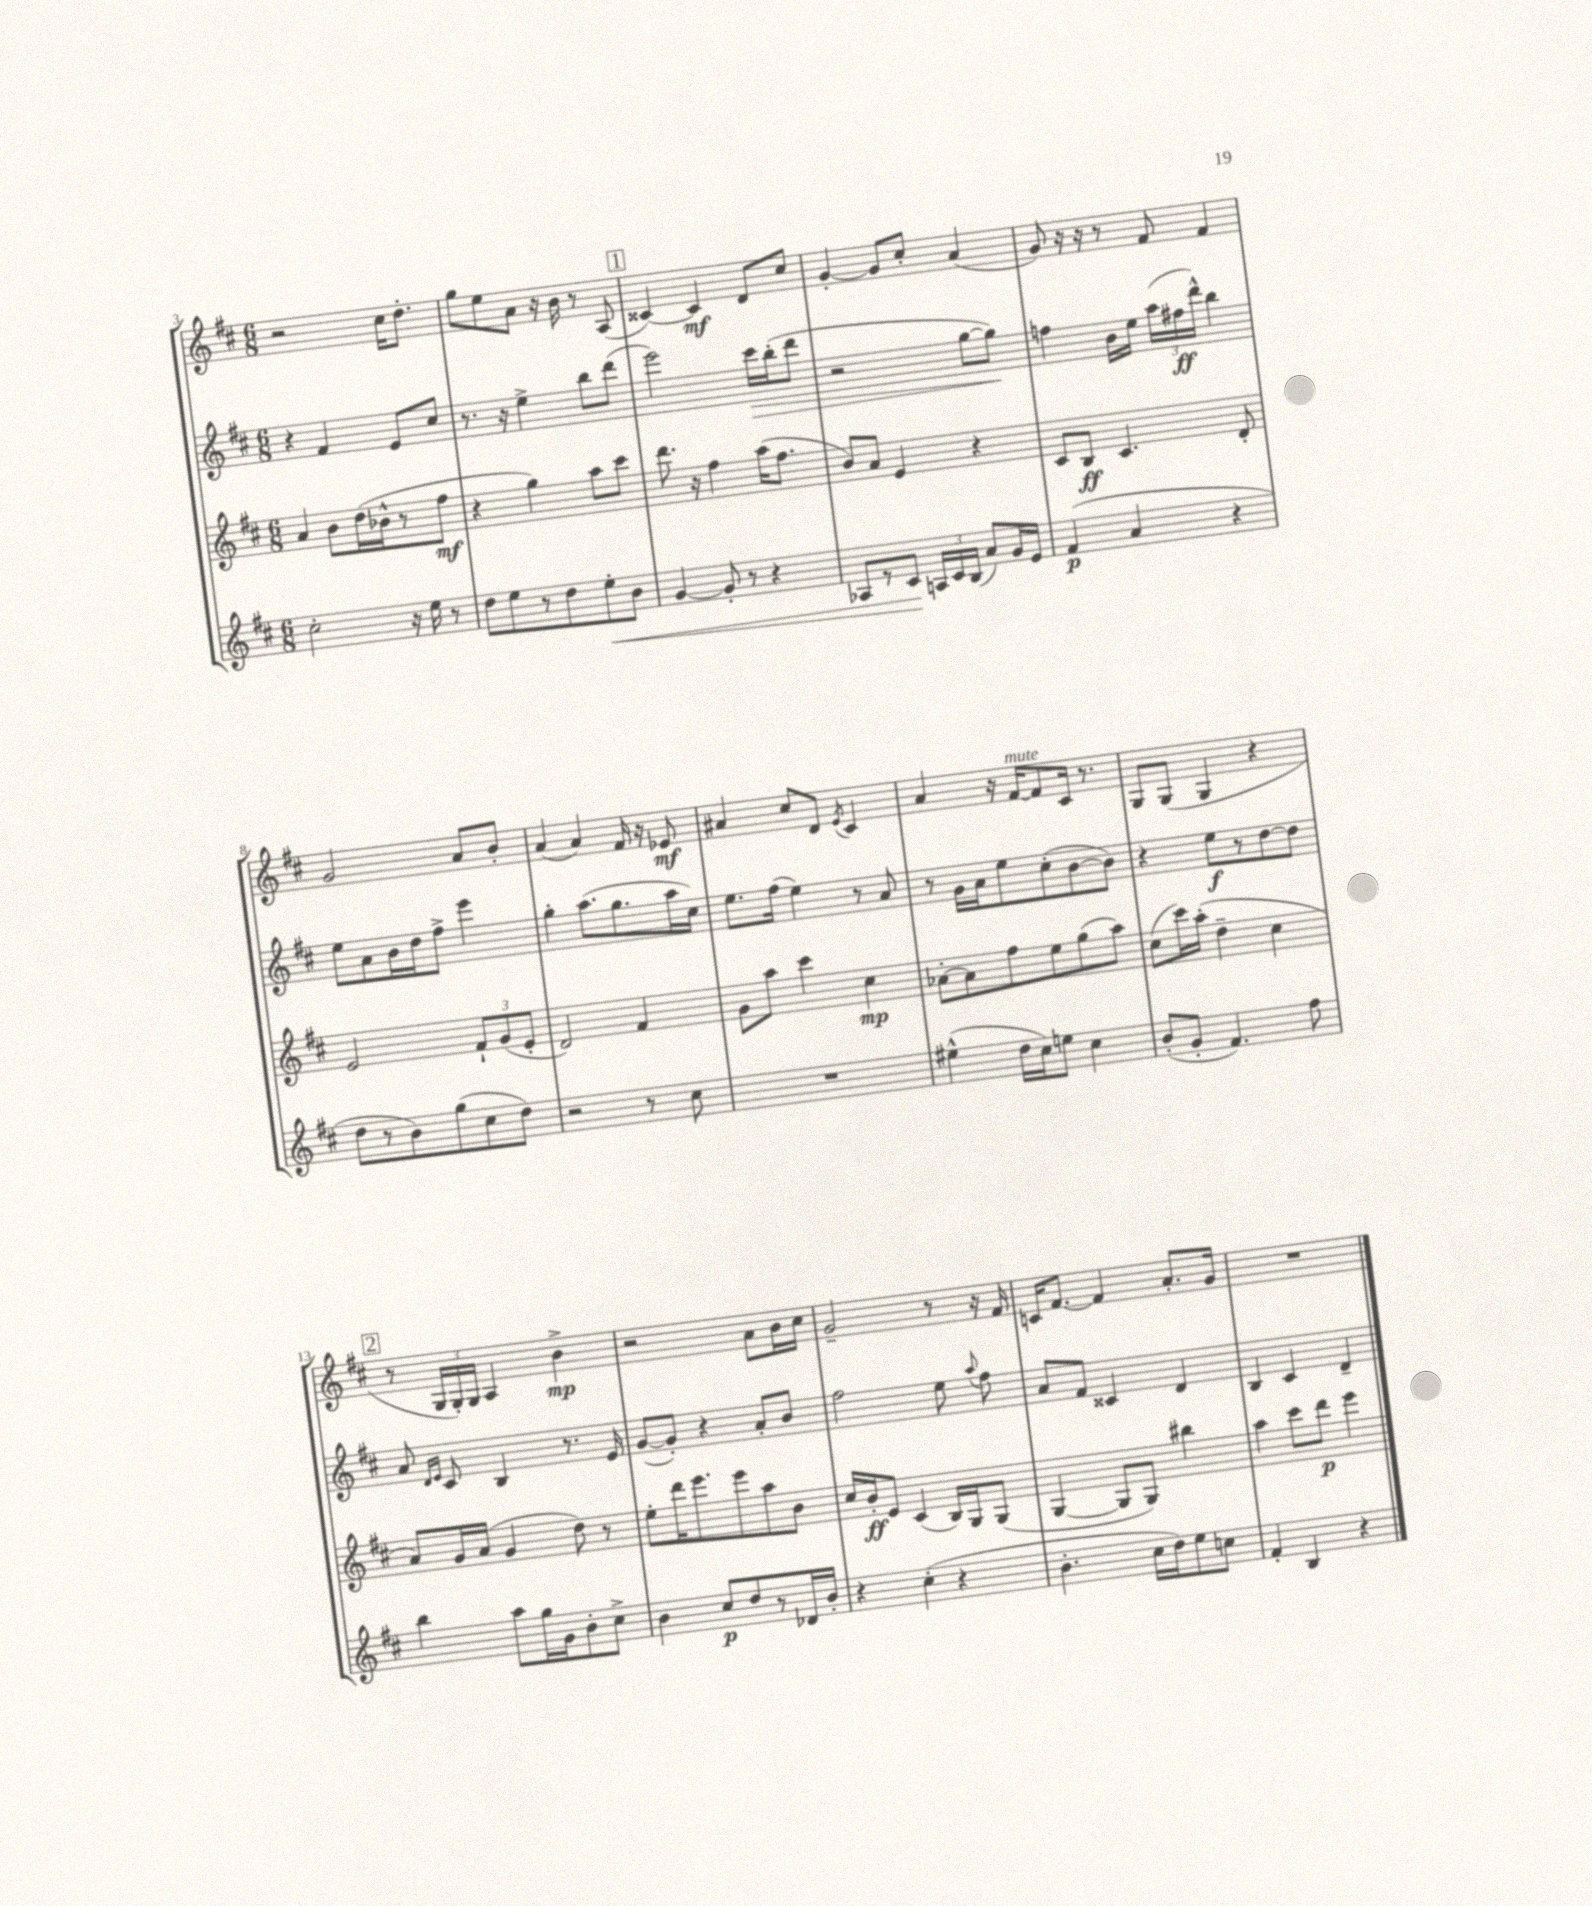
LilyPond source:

<<
\new StaffGroup <<
\new Staff = "s0" {
    \clef treble \key d \major \numericTimeSignature \time 6/8
    \autoBeamOff r2 cis''16[ d''8.]-. |
    g''8[ e''8 a'8] r16 b'16 r8 a8( |
    \mark \markup { \box "1" } cisis'4~) cisis'4\mf d'8[ cis''8] |
    g'4~-. g'8[ cis''8]-. a'4( |
    g'8) r16 r16 r8 fis'8 fis'4 |
    g'2 a'8[ b'8]-. |
    a'4( a'4) fis'16 r16 ees'8\mf |
    ais'4 cis''8[ d'8] \acciaccatura { e'8 } cis'4 |
    a'4 r16 fis'16[~^\markup { \italic "mute" } fis'8 cis'16] r8. |
    g8[ g8]( g4 r4 |
    \mark \markup { \box "2" } r8 \tuplet 3/2 { g16[ g16-.) g16] } a4 b'4->\mp |
    r2 a'8[ b'16 cis''16] |
    g'2-- r8 r16 fis'16 |
    c'16[ fis'8.]~ fis'4 a'8.[-. g'16] |
    R2. \bar "|." |
}
\new Staff = "s1" {
    \clef treble \key d \major \numericTimeSignature \time 6/8
    \autoBeamOff r4 fis'4 e'8[ cis''8] |
    r8. r16 e''4-> b''8[ d'''8]( |
    \mark \markup { \box "1" } e'''2) cis'''16[\> b''16-.( d'''8] |
    r2 g''8[~ g''8]\!) |
    f''4 b'16[ e''16] \tuplet 3/2 { a''16[( fis''16\ff d'''16]-^) } b''4 |
    e''8[ a'8 b'16 d''16 fis''8]-> e'''4 |
    g''4-. a''8.[( g''8. a''16 cis''16]) |
    e''8.[ fis''16]( e''4) r8 a'8 |
    r8 g'16[ a'16 e''8 cis''8-.( b'8~ b'8]) |
    r4 e''8[\f r8 d''8~ d''8] |
    \mark \markup { \box "2" } a'8 \grace { d'16[ e'16] } cis'8 b4 r8. e'16 |
    g'8[~( g'8]-.) r4 a'8[-. b'8] |
    fis''2 e''8 \appoggiatura { a''8 } fis''8 |
    a'8[ fis'8] cisis'4 d'4 |
    b4 cis'4 d'4-- \bar "|." |
}
\new Staff = "s2" {
    \clef treble \key d \major \numericTimeSignature \time 6/8
    \autoBeamOff a'4 b'8[ d''16( bes'16-^ r8 fis''8]\mf |
    r4 g''4) a''8[ cis'''8] |
    \mark \markup { \box "1" } d'''8. r16 fis''4 a''16[( fis''8.] |
    b'8[) a'8] e'4 r4 |
    cis'8[ b8]\ff cis'4. d'8-. |
    e'2 \tuplet 3/2 { fis'8[-! g'8( e'8]-. } |
    d'2) fis'4 |
    g'8[ a''8] cis'''4 cis''4\mp |
    aes'8[~-. aes'8 fis''8 e''8 g''8( a''8]) |
    cis''8[( cis'''16) a''16]-.( d''4-- cis''4 |
    \mark \markup { \box "2" } a'8[) g'16 a'16]( g'4 d''8) r8 |
    e''8[-. d'''16 e'''8. e'''8 a''8 b'8] |
    cis''16[ b'16-.\ff e'8] cis'4( b16[) g16 g8]( |
    g4~ g8[ g8]) bis''4 |
    a''4 cis'''8[ d'''8]\p e'''4 \bar "|." |
}
\new Staff = "s3" {
    \clef treble \key d \major \numericTimeSignature \time 6/8
    \autoBeamOff cis''2-. r16 e''16 r8 |
    d''8[ e''8 r8 d''8 e''8-.\< b'8] |
    \mark \markup { \box "1" } g'4~ g'8-. r8 r4 |
    aes8[ r8 cis'8]\! \tuplet 3/2 { a16[ cis'16 b16]( } a'8[) g'16 e'16] |
    fis'4\p( a'4 r4 |
    d''8[ r8 b'8) g''8( cis''8 d''8]) |
    r2 r8 cis''8 |
    R2. |
    eis''4-^( d''16[ cis''16) e''8] cis''4 |
    b'8[-.( g'8]-. fis'4.) fis''8 |
    \mark \markup { \box "2" } b''4 a''8[ g''16 g'16 b'8-. cis''8]-> |
    b'4 cis''8[\p d''8 r8 des'16 b'16]-. |
    r4 cis''4-.( r4 |
    b'4.-. cis''16[ d''16) e''8 c''8] |
    fis'4-. b4 r4 \bar "|." |
}
>>
>>
\layout { \context { \Score currentBarNumber = #3 } }
